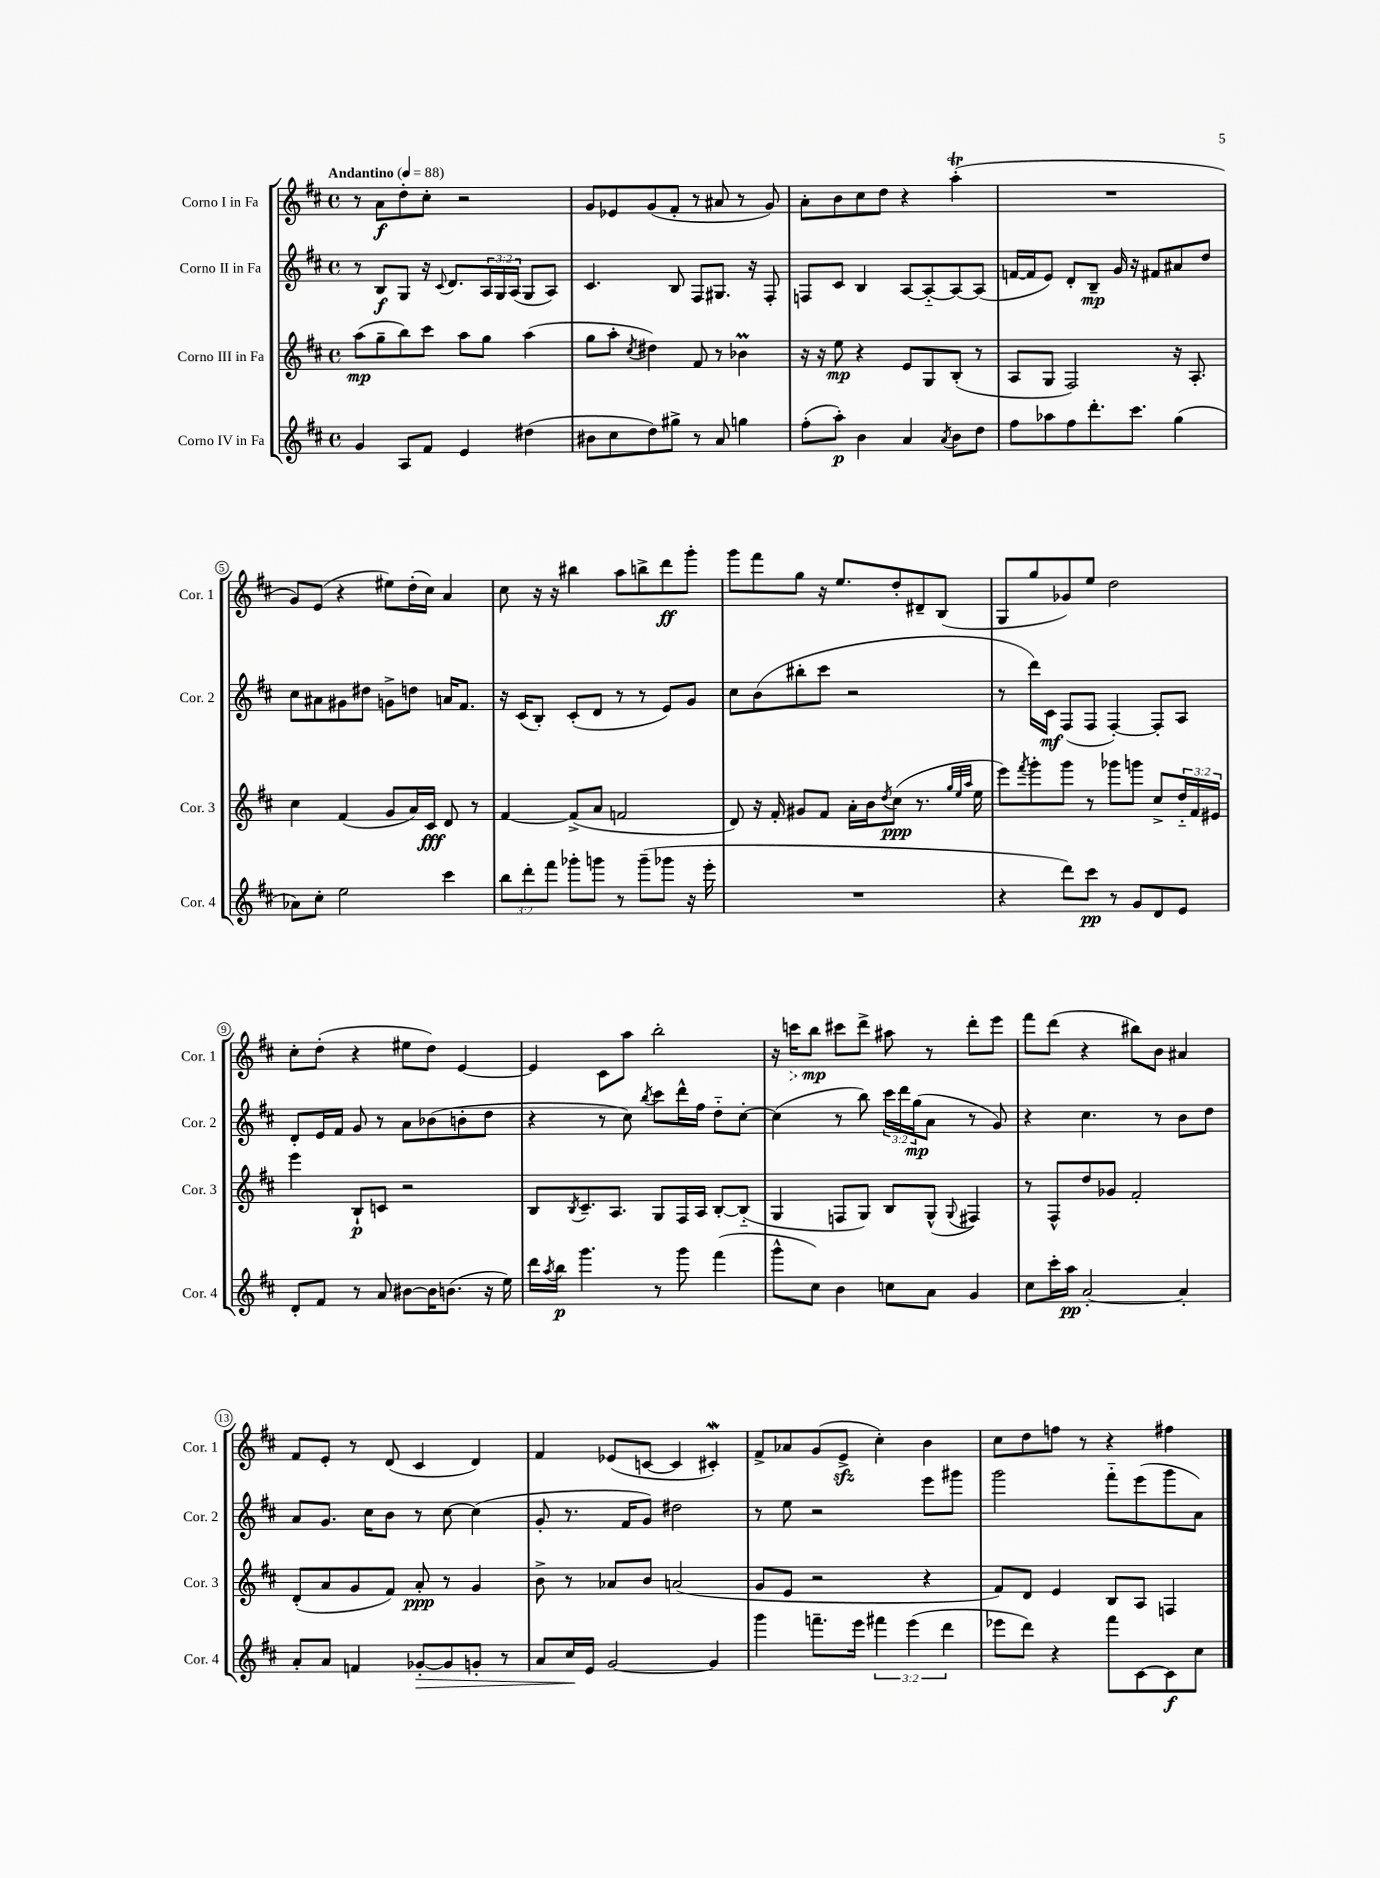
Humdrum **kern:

**kern	**dynam	**kern	**dynam	**kern	**dynam	**kern	**dynam
*part4	*part4	*part3	*part3	*part2	*part2	*part1	*part1
*staff4	*staff4	*staff3	*staff3	*staff2	*staff2	*staff1	*staff1
*I"Corno IV in Fa	*	*I"Corno III in Fa	*	*I"Corno II in Fa	*	*I"Corno I in Fa	*
*I'Cor. 4	*	*I'Cor. 3	*	*I'Cor. 2	*	*I'Cor. 1	*
*clefG2	*	*clefG2	*	*clefG2	*	*clefG2	*
*k[f#c#]	*	*k[f#c#]	*	*k[f#c#]	*	*k[f#c#]	*
*M4/4	*	*M4/4	*	*M4/4	*	*M4/4	*
*met(c)	*	*met(c)	*	*met(c)	*	*met(c)	*
*MM88	*	*MM88	*	*MM88	*	*MM88	*
=1	=1	=1	=1	=1	=1	=1	=1
!	!	!	!	!	!	!LO:TX:a:B:t=Andantino	!
4g/	.	(8aa\L	mp	8r	.	8r	.
.	.	8gg~\	.	8B/L	f	8a\L	f
8A/L	.	8bb\)	.	8G/J	.	8dd'\	.
8f#/J	.	8ccc#\J	.	16r	.	8cc#'\J	.
.	.	.	.	8qqc#/	.	.	.
.	.	.	.	8.d/L	.	.	.
4e/	.	8aa\L	.	.	.	2r	.
.	.	8gg\J	.	24A/L	.	.	.
.	.	.	.	24G/	.	.	.
.	.	.	.	(24A/JJ	.	.	.
(4dd#X\	.	(4aa\	.	8G/L	.	.	.
.	.	.	.	8A/J)	.	.	.
=2	=2	=2	=2	=2	=2	=2	=2
8b#X\L	.	8gg\L	.	4.c#/	.	8g/L	.
8cc#\	.	8aa'\J	.	.	.	8e-X/	.
.	.	8qcc#/	.	.	.	.	.
8dd\)	.	4dd#X\)	.	.	.	(8g/	.
8gg#X^\J	.	.	.	8B/	.	8f#'/J	.
8r	.	8f#/	.	8F#/L	.	8r	.
8a/	.	8r	.	8.G#X/J	.	8a#X/	.
4ggn\	.	4b-XM\	.	.	.	8r	.
.	.	.	.	16r	.	.	.
.	.	.	.	8F#'/	.	8g/)	.
=3	=3	=3	=3	=3	=3	=3	=3
(8ff#'\L	.	16r	.	8Fn/L	.	8a'\L	.
.	.	16r	.	.	.	.	.
8aa'\J)	p	8ee\	mp	8c#/J	.	8b\	.
4b\	.	4r	.	4B/	.	8cc#\	.
.	.	.	.	.	.	8dd\J	.
4a/	.	8e/L	.	[8A/L	.	4r	.
.	.	8G/	.	8A/_	.	.	.
8qa/	.	.	.	.	.	.	.
8b\L	.	(8B'/J	.	8A/_	.	(4aaT'\	.
8dd\J	.	8r	.	(8A/J]	.	.	.
=4	=4	=4	=4	=4	=4	=4	=4
8ff#\L	.	8A/L	.	[16fn/LL	.	1r	.
.	.	.	.	16f/J]	.	.	.
8aa-X\	.	8G/J	.	8e/J)	.	.	.
8ff#\	.	2F#/)	.	8d'/L	.	.	.
8.ddd'\	.	.	.	8B~/J	mp	.	.
.	.	.	.	16g/	.	.	.
8.ccc#\J	.	.	.	16r	.	.	.
.	.	.	.	8f#X/L	.	.	.
(4gg\	.	16r	.	8a#X/	.	.	.
.	.	8.A'/	.	.	.	.	.
.	.	.	.	8dd/J	.	.	.
!!LO:LB:g=z
=5	=5	=5	=5	=5	=5	=5	=5
8a-X\L)	.	4cc#\	.	8cc#\L	.	8g/L)	.
8cc#'\J	.	.	.	8a#X\	.	(8e/J	.
2ee\	.	(4f#/	.	8g#X\	.	4r	.
.	.	.	.	8dd#X\J	.	.	.
.	.	8g/L	.	8gn^\L	.	8ee#X\L)	.
.	.	16a/L)	.	8ddn\J	.	(16dd'\L	.
.	.	16c#/JJ	fff	.	.	16cc#\JJ)	.
4ccc#\	.	8d/	.	16an/KL	.	4a/	.
.	.	.	.	8.f#/J	.	.	.
.	.	8r	.	.	.	.	.
=6	=6	=6	=6	=6	=6	=6	=6
12bb\L	.	[4f#/	.	16r	.	8cc#\	.
.	.	.	.	(16c#/KL	.	.	.
12ddd'\	.	.	.	.	.	.	.
.	.	.	.	8B'/J)	.	16r	.
12fff#\J	.	.	.	.	.	.	.
.	.	.	.	.	.	16r	.
8ggg-X'\L	.	(8f#^/L]	.	(8c#'/L	.	4bb#X\	.
8gggn\J	.	8a/J	.	8d/J	.	.	.
8r	.	2fn/	.	8r	.	8aa\L	.
(8ggg~\L	.	.	.	8r	.	8bbn^\	.
8ggg-X\J	.	.	.	8e/L)	.	8ddd\	ff
16r	.	.	.	8g/J	.	8ggg'\J	.
16eee'\	.	.	.	.	.	.	.
=7	=7	=7	=7	=7	=7	=7	=7
1r	.	8d/)	.	8cc#\L	.	8ggg\L	.
.	.	16r	.	(8b\	.	8fff#\	.
.	.	16f#'/	.	.	.	.	.
.	.	8g#X/L	.	8bb#X'\	.	8gg\J	.
.	.	8f#/J	.	8ccc#\J	.	16r	.
.	.	.	.	.	.	8.ee/L	.
.	.	16a'\LL	.	2r	.	.	.
.	.	16b\J	.	.	.	.	.
.	.	8qdd/	.	.	.	.	.
.	.	(8cc#\J	ppp	.	.	8dd'/	.
.	.	8.r	.	.	.	8d#X~/	.
.	.	.	.	.	.	(8B/J	.
.	.	32qqgg/LLL	.	.	.	.	.
.	.	32qqee/	.	.	.	.	.
.	.	32qqaa/JJJ	.	.	.	.	.
.	.	16ee\	.	.	.	.	.
=8	=8	=8	=8	=8	=8	=8	=8
4r	.	8eee\L)	.	8r	.	8G/L	.
.	.	8qfff#/	.	.	.	.	.
.	.	8ggg'\	.	16ddd\LL)	.	8gg/	.
.	.	.	.	16c#\JJ	mf	.	.
8ddd\L)	.	8ggg\J	.	(8F#/L	.	8g-X/)	.
8ccc#\J	pp	8r	.	8F#/J	.	8ee/J	.
8r	.	8ggg-X\L	.	[4F#'/)	.	2dd\	.
8g/L	.	8gggn\J	.	.	.	.	.
8d/	.	8cc#^/L	.	8F#'/L]	.	.	.
8e/J	.	24dd/L	.	8A/J	.	.	.
.	.	24f#/	.	.	.	.	.
.	.	24e#X/JJ	.	.	.	.	.
!!LO:LB:g=z
=9	=9	=9	=9	=9	=9	=9	=9
8d'/L	.	4eee\	.	8d'/L	.	8cc#'\L	.
8f#/J	.	.	.	16e/L	.	(8dd'\J	.
.	.	.	.	16f#/JJ	.	.	.
8r	.	8B`/L	p	8g/	.	4r	.
8a/	.	8cn/J	.	8r	.	.	.
[8b#X\L	.	2r	.	8a\L	.	8ee#X\L	.
16b#\K]	.	.	.	(8b-X\	.	8dd\J)	.
(8.bn\J	.	.	.	.	.	.	.
.	.	.	.	8bn'\	.	[4e/	.
16r	.	.	.	8dd\J	.	.	.
16ee\)	.	.	.	.	.	.	.
=10	=10	=10	=10	=10	=10	=10	=10
16ddd\LL	.	8B/L	.	4r	.	4e/]	.
8qaa/	.	.	.	.	.	.	.
16bb\JJ	p	.	.	.	.	.	.
.	.	8qB/	.	.	.	.	.
4.ggg\	.	8.c#~/	.	.	.	.	.
.	.	.	.	8r	.	8c#\L	.
.	.	8.A/J	.	.	.	.	.
.	.	.	.	8cc#\)	.	8aa\J	.
.	.	.	.	8qbb/	.	.	.
8r	.	8G/L	.	8ccc#\L	.	2bb'\	.
8ggg\	.	16F#/L	.	16ddd^^\L	.	.	.
.	.	16A/JJ	.	16ff#\JJ	.	.	.
(4fff#\	.	[8B'/L	.	8dd\L	.	.	.
.	.	(8B/J]	.	[8cc#'\J	.	.	.
=11	=11	=11	=11	=11	=11	=11	=11
8ggg^^\L	.	4G/	.	(4cc#\]	.	16r	.
!	!	!	!	!	!	!	!LO:HP:b
.	.	.	.	.	.	16cccn\KL	>
8cc#\J)	.	.	.	.	.	8bb\J	mp
4b\	.	8Fn/L	.	8r	.	8ccc#X\L	]
.	.	8G/J)	.	8bb\)	.	8ddd^\J	.
8ccn\L	.	8B/L	.	24ccc#\LL	.	8aa#X\	.
.	.	.	.	24ddd\	.	.	.
.	.	.	.	(24gg\J	mp	.	.
8a\J	.	(8G^^/J	.	8a\J	.	8r	.
.	.	8qqG/	.	.	.	.	.
4g/	.	4F#X/)	.	8r	.	8ddd'\L	.
.	.	.	.	8g/)	.	8eee\J	.
=12	=12	=12	=12	=12	=12	=12	=12
8cc#\L	.	8r	.	4r	.	8fff#\L	.
16ccc#'\L	.	8F#^^/L	.	.	.	(8ddd\J	.
16aa\JJ	pp	.	.	.	.	.	.
[2a'/	.	8dd/	.	4.cc#\	.	4r	.
.	.	8g-X/J	.	.	.	.	.
.	.	2f#'/	.	.	.	8bb#X\L)	.
.	.	.	.	8r	.	8b\J	.
4a'/]	.	.	.	8b\L	.	4a#X/	.
.	.	.	.	8dd\J	.	.	.
!!LO:LB:g=z
=13	=13	=13	=13	=13	=13	=13	=13
8a'/L	.	(8d'/L	.	8a/L	.	8f#/L	.
8a/J	.	8a/	.	8.g/J	.	8e'/J	.
4fn/	.	8g/	.	.	.	8r	.
.	.	.	.	16cc#\KL	.	.	.
.	.	8f#/J)	.	8b\J	.	(8d/	.
!	!LO:HP:b	!	!	!	!	!	!
[8g-X'/L	>	8a'/	ppp	8r	.	4c#/	.
8g-/]	.	8r	.	[8cc#\	.	.	.
8gn'/J	.	4g/	.	(4cc#\]	.	4d/)	.
8r	.	.	.	.	.	.	.
=14	=14	=14	=14	=14	=14	=14	=14
8a/L	.	8b^\	.	8g'/	.	4f#/	.
16cc#/L	.	8r	.	8.r	.	.	.
16e/JJ	]	.	.	.	.	.	.
[2g/	.	8a-X/L	.	.	.	(8e-X/L	.
.	.	.	.	16f#/KL	.	.	.
.	.	8b/J	.	8g/J)	.	[8cn/J	.
.	.	(2an/	.	2dd#X\	.	4c/]	.
4g/]	.	.	.	.	.	4c#XW'/)	.
=15	=15	=15	=15	=15	=15	=15	=15
4ggg\	.	8g/L	.	8r	.	8f#^/L	.
.	.	8e/J	.	8ee\	.	8a-X/	.
8.fffn~\L	.	2r	.	2r	.	(8g/	.
.	.	.	.	.	.	8ezz^/J	.
16eee\Jk	.	.	.	.	.	.	.
6fff#X\	.	.	.	.	.	4cc#'\)	.
(6eee\	.	.	.	.	.	.	.
.	.	4r	.	8eee\L	.	4b\	.
6ddd\	.	.	.	.	.	.	.
.	.	.	.	8ggg#X\J	.	.	.
=16	=16	=16	=16	=16	=16	=16	=16
8eee-X\L	.	8f#/L)	.	2ggg\	.	8cc#\L	.
8ddd\J)	.	8d/J	.	.	.	8dd\	.
4r	.	4e/	.	.	.	8ffn\J	.
.	.	.	.	.	.	8r	.
8fff#\L	.	8B/L	.	8fff#\L	.	4r	.
[8c#\	.	8A/J	.	(8eee\	.	.	.
8c#\]	f	4Fn/	.	8ggg\	.	4ff#X\	.
8cc#\J	.	.	.	8a\J)	.	.	.
==	==	==	==	==	==	==	==
*-	*-	*-	*-	*-	*-	*-	*-
